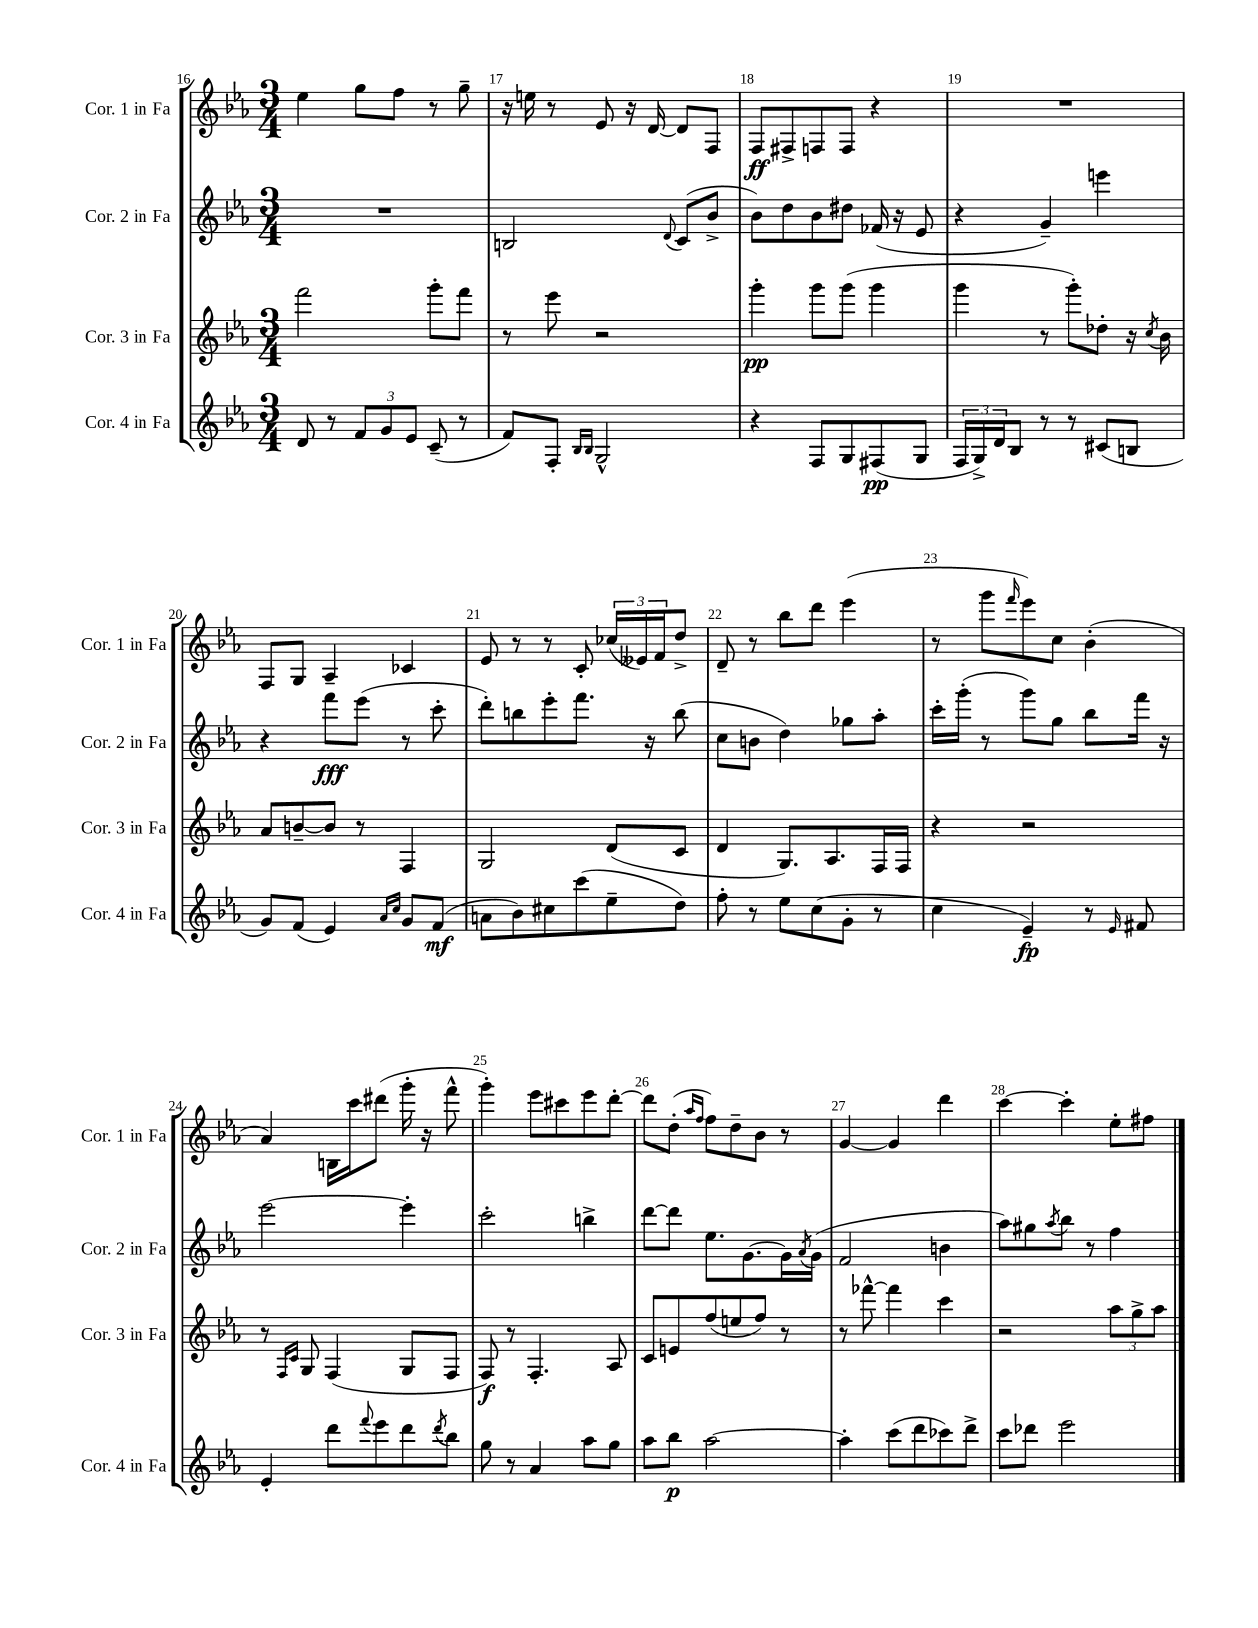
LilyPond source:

<<
\new StaffGroup <<
\new Staff = "s0" \with { instrumentName = "Cor. 1 in Fa" shortInstrumentName = "Cor. 1 in Fa" } {
    \clef treble \key ees \major \numericTimeSignature \time 3/4
    ees''4 g''8 f''8 r8 g''8-- |
    r16 e''16 r8 ees'8 r16 d'16~ d'8 f8 |
    f8\ff fis8-> f8 f8 r4 |
    R2. |
    f8 g8 aes4-- ces'4 |
    ees'8 r8 r8 c'8-. \tuplet 3/2 { ces''16( eeses'16) f'16 } d''8-> |
    d'8-- r8 bes''8 d'''8 ees'''4( |
    r8 g'''8 \grace { f'''16 } ees'''8) c''8 bes'4-.( |
    aes'4) b16 c'''16 dis'''8( g'''16-. r16 f'''8-^ |
    g'''4-.) ees'''8 cis'''8 ees'''8 d'''8~-. |
    d'''8 d''8-.( \grace { aes''16 f''16 } f''8) d''8-- bes'8 r8 |
    g'4~ g'4 d'''4 |
    c'''4~ c'''4-. ees''8-. fis''8 \bar "|." |
}
\new Staff = "s1" \with { instrumentName = "Cor. 2 in Fa" shortInstrumentName = "Cor. 2 in Fa" } {
    \clef treble \key ees \major \numericTimeSignature \time 3/4
    R2. |
    b2 \appoggiatura { d'8 } c'8( bes'8-> |
    bes'8) d''8 bes'8 dis''8 fes'16( r16 ees'8 |
    r4 g'4--) e'''4 |
    r4 f'''8\fff ees'''8( r8 c'''8-. |
    d'''8-.) b''8 ees'''8-. f'''8. r16 b''8( |
    c''8 b'8 d''4) ges''8 aes''8-. |
    c'''16-. g'''16-.( r8 g'''8) g''8 bes''8 f'''16 r16 |
    ees'''2~ ees'''4-. |
    c'''2-. b''4-> |
    d'''8~ d'''8 ees''8. g'8.~ g'16 \acciaccatura { aes'8 } g'16( |
    f'2 b'4 |
    aes''8) gis''8 \acciaccatura { aes''8 } bes''8 r8 f''4 \bar "|." |
}
\new Staff = "s2" \with { instrumentName = "Cor. 3 in Fa" shortInstrumentName = "Cor. 3 in Fa" } {
    \clef treble \key ees \major \numericTimeSignature \time 3/4
    f'''2 g'''8-. f'''8 |
    r8 ees'''8 r2 |
    g'''4-.\pp g'''8 g'''8( g'''4 |
    g'''4 r8 g'''8-.) des''8-. r16 \acciaccatura { c''8 } bes'16 |
    aes'8 b'8~-- b'8 r8 f4 |
    g2 d'8( c'8 |
    d'4 g8.) aes8. f16 f16 |
    r4 r2 |
    r8 \grace { f16 c'16 } g8 f4( g8 f8 |
    f8\f) r8 f4.-. aes8 |
    c'8 e'8 f''8( e''8 f''8) r8 |
    r8 fes'''8~-^ fes'''4 c'''4 |
    r2 \tuplet 3/2 { aes''8 g''8-> aes''8 } \bar "|." |
}
\new Staff = "s3" \with { instrumentName = "Cor. 4 in Fa" shortInstrumentName = "Cor. 4 in Fa" } {
    \clef treble \key ees \major \numericTimeSignature \time 3/4
    d'8 r8 \tuplet 3/2 { f'8 g'8 ees'8 } c'8--( r8 |
    f'8) f8-. \grace { bes16 bes16 } g2-^ |
    r4 f8 g8 fis8\pp( g8 |
    \tuplet 3/2 { f16 g16->) d'16 } bes8 r8 r8 cis'8( b8 |
    g'8) f'8( ees'4) \grace { aes'16 c''16 } g'8 f'8\mf( |
    a'8 bes'8) cis''8 c'''8( ees''8-- d''8) |
    f''8-. r8 ees''8 c''8( g'8-. r8 |
    c''4 ees'4--\fp) r8 \grace { ees'16 } fis'8 |
    ees'4-. d'''8 \appoggiatura { f'''8 } ees'''8 d'''8 \acciaccatura { d'''8 } bes''8 |
    g''8 r8 aes'4 aes''8 g''8 |
    aes''8 bes''8\p aes''2~ |
    aes''4-. c'''8( d'''8 ces'''8) d'''8-> |
    c'''8 des'''8 ees'''2 \bar "|." |
}
>>
>>
\layout { \context { \Score currentBarNumber = #16 \override BarNumber.break-visibility = ##(#f #t #t) barNumberVisibility = #all-bar-numbers-visible } }
